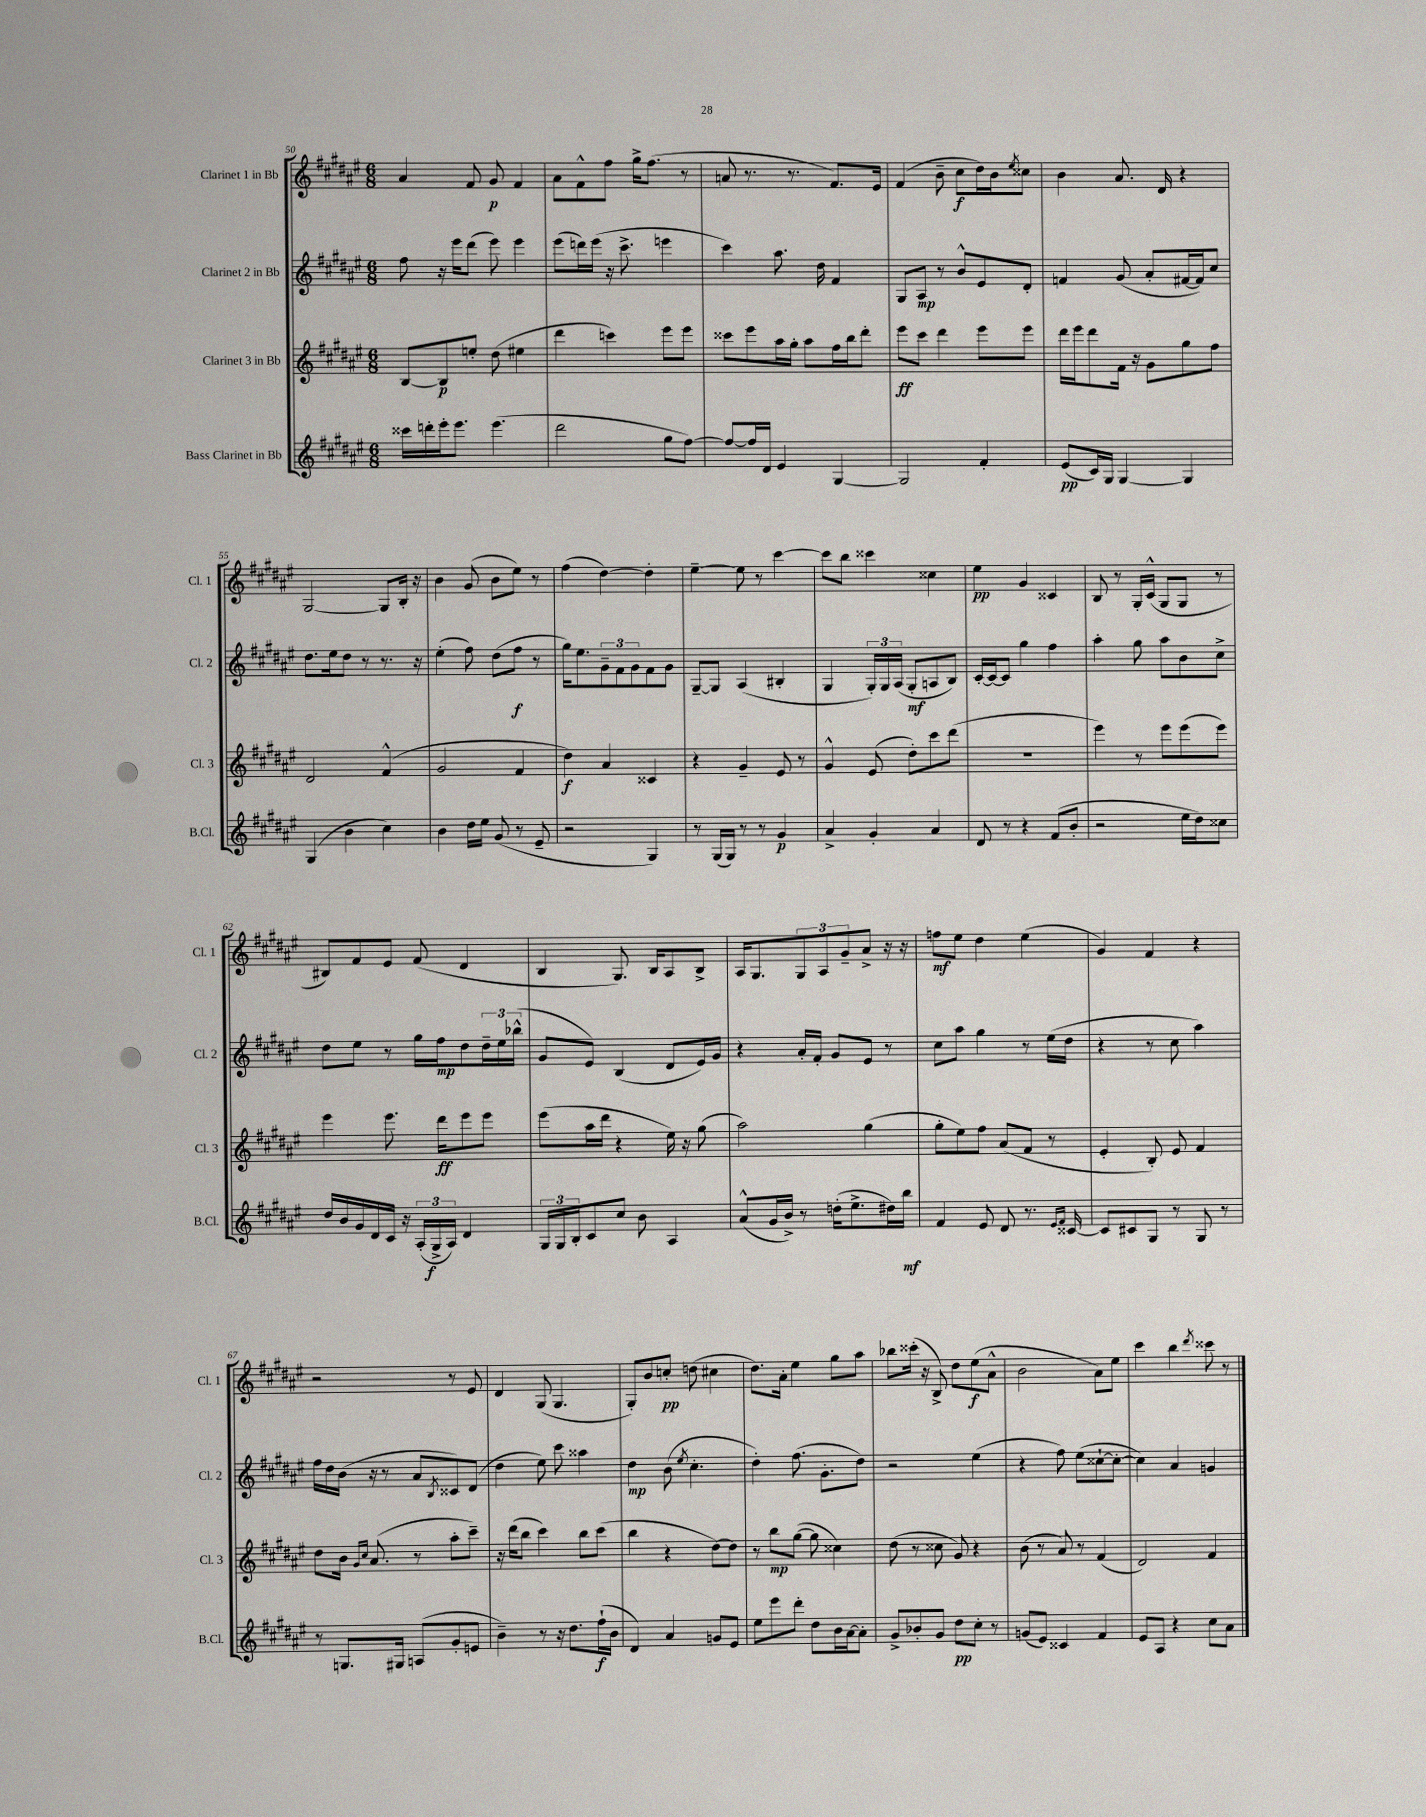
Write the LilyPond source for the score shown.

<<
\new StaffGroup <<
\new Staff = "s0" \with { instrumentName = "Clarinet 1 in Bb" shortInstrumentName = "Cl. 1" } {
    \clef treble \key fis \major \numericTimeSignature \time 6/8
    ais'4 fis'8 gis'8\p fis'4 |
    ais'8 fis'8-^ fis''8 gis''16-> fis''8.( r8 |
    a'8 r8. r8. fis'8.) eis'16 |
    fis'4( b'8-- cis''8\f dis''16) b'16 \acciaccatura { eis''8 } cisis''8 |
    b'4 ais'8. dis'16 r4 |
    gis2~ gis8 b16-. r16 |
    b'4 gis'8( b'8 eis''8) r8 |
    fis''4( dis''4~) dis''4-. |
    eis''4~-- eis''8 r8 cis'''4~ |
    cis'''8 b''8 cisis'''4 cisis''4 |
    eis''4\pp gis'4 cisis'4 |
    b8 r8 gis16-. cis'16-^( gis8 gis8 r8 |
    bis8) fis'8 eis'8 fis'8( dis'4 |
    b4 gis8.) b16 ais8 b8-> |
    ais16 gis8. \tuplet 3/2 { gis8 ais8 gis'8-- } ais'8-> r16 r16 |
    f''8\mf eis''8 dis''4 eis''4( |
    gis'4) fis'4 r4 |
    r2 r8 eis'8 |
    dis'4 gis8( gis4. |
    gis8-.) b'8 c''8-.\pp d''8( cis''4 |
    dis''8.) ais'16-. eis''4 gis''8 ais''8 |
    bes''8 cisis'''16-.( r16 b8->) dis''8 eis''8\f( ais'8-^ |
    b'2 ais'8) eis''8 |
    cis'''4 b''4 \acciaccatura { dis'''8 } cisis'''8 r8 \bar "|." |
}
\new Staff = "s1" \with { instrumentName = "Clarinet 2 in Bb" shortInstrumentName = "Cl. 2" } {
    \clef treble \key fis \major \numericTimeSignature \time 6/8
    fis''8 r16 eis'''16 dis'''8( eis'''8) eis'''4 |
    eis'''8( d'''16) eis'''16( r16 cis'''8.-> e'''4 |
    cis'''4) ais''8. dis''16 fis'4 |
    gis8 ais8\mp r8 b'8-^ eis'8 dis'8-. |
    f'4 gis'8( ais'8-. fis'16~ fis'16) cis''8 |
    dis''8. eis''16 dis''8 r8 r8. r16 |
    eis''4-.( fis''8) dis''8( fis''8\f r8 |
    gis''16) eis''8. \tuplet 3/2 { gis'8-- fis'8 gis'8 } fis'8 gis'8 |
    gis8~-- gis8 ais4( bis4-. |
    gis4 \tuplet 3/2 { gis16-.) gis16 ais16( } gis8-.\mf a8 b8) |
    cis'16~-. cis'16~ cis'8 gis''4 fis''4 |
    ais''4-. gis''8 ais''8 b'8 cis''8-> |
    dis''8 eis''8 r8 gis''16 fis''16\mp dis''8 \tuplet 3/2 { dis''16-- eis''16 bes''16-^( } |
    gis'8 eis'8) b4( dis'8 eis'16) gis'16 |
    r4 ais'16-. fis'16-. gis'8 eis'8 r8 |
    cis''8 ais''8 gis''4 r8 eis''16( dis''16 |
    r4 r8 cis''8 ais''4) |
    fis''16 dis''16 b'16( r16 r8 ais'8 \acciaccatura { b8 } cisis'8) dis'8( |
    dis''4 eis''8) cis'''8 aisis''4 |
    dis''4\mp b'8( \acciaccatura { eis''8 } cis''4.-. |
    dis''4-.) fis''8.( gis'8.-. dis''8) |
    r2 eis''4( |
    r4 fis''8) eis''8( cisis''8~-! cisis''8~-. |
    cisis''4) ais'4 g'4 \bar "|." |
}
\new Staff = "s2" \with { instrumentName = "Clarinet 3 in Bb" shortInstrumentName = "Cl. 3" } {
    \clef treble \key fis \major \numericTimeSignature \time 6/8
    b8~ b8\p e''8-. dis''8( eis''4 |
    dis'''4 c'''4) eis'''8 eis'''8 |
    cisis'''8 eis'''8 ais''16 gis''16-. ais''8 fis''16 b''16 dis'''8-. |
    eis'''8\ff cis'''8 dis'''4 eis'''8 eis'''8 |
    dis'''16 eis'''16 dis'''8 fis'16 r16 gis'8 gis''8 fis''8 |
    dis'2 fis'4-^( |
    gis'2 fis'4 |
    dis''4\f) ais'4 cisis'4 |
    r4 gis'4-- eis'8 r8 |
    gis'4-^ eis'8( dis''8-.) cis'''8 dis'''8( |
    R2. |
    eis'''4) r8 eis'''8 eis'''8( eis'''8) |
    eis'''4 eis'''8. dis'''16\ff eis'''8 eis'''8 |
    eis'''8( ais''16 dis'''16 r4 eis''16) r16 gis''8( |
    ais''2) gis''4( |
    gis''8-. eis''8) fis''8 ais'8( fis'8 r8 |
    eis'4-. b8-.) eis'8 fis'4 |
    dis''8 b'16 \grace { gis'16 cis''16 } ais'8.( r8 ais''8-. cis'''8--) |
    r16 dis'''16( b''8 cis'''4) b''8 cis'''8( |
    b''4 r4 dis''8~) dis''8 |
    r8 b''8\mp gis''8~( gis''8 cisis''4) |
    dis''8( r8 cisis''8 gis'8) r4 |
    b'8( r8 ais'8) r8 fis'4( |
    dis'2) fis'4 \bar "|." |
}
\new Staff = "s3" \with { instrumentName = "Bass Clarinet in Bb" shortInstrumentName = "B.Cl." } {
    \clef treble \key fis \major \numericTimeSignature \time 6/8
    cisis'''16 d'''16-. eis'''16-. eis'''8. eis'''4.( |
    dis'''2 gis''8 fis''8~) |
    fis''8~ fis''16 dis'16 eis'4 gis4~ |
    gis2 fis'4-. |
    eis'8\pp( cis'16) gis16 gis4~ gis4 |
    gis4( b'4 cis''4) |
    b'4 dis''16 eis''16 gis'8( r8 eis'8-- |
    r2 gis4) |
    r8 gis16( gis16) r8 r8 gis'4\p |
    ais'4-> gis'4-. ais'4 |
    dis'8 r8 r4 fis'8( b'8-. |
    r2 eis''16 dis''16) cisis''8 |
    dis''16 b'16 gis'16 dis'16 cis'16 r16 \tuplet 3/2 { ais16-.( gis16->\f ais16) } dis'4 |
    \tuplet 3/2 { gis16 gis16 b16-. } cis'8 cis''8 b'8 ais4 |
    ais'8-^( gis'16 b'16->) r8 d''16-.( eis''8.-> dis''16) b''16\mf |
    fis'4 eis'8 dis'8 r8. \grace { eis'16 fis'16 } cisis'16~ |
    cisis'8 cis'8 gis8 r8 gis8 r8 |
    r8 g8. gis16 a8( gis'8-. e'8 |
    b'4--) r8 r16 dis''8. fis''16-!\f( b'16 |
    dis'4) ais'4 g'8 eis'8 |
    eis''8 eis'''8 dis'''8-. dis''8 b'16 ais'16~ ais'8-. |
    gis'8-> bes'8-. gis'8 dis''8\pp cis''8-. r8 |
    g'8( eis'8) cisis'4 fis'4 |
    eis'8 ais8 r4 cis''8 ais'8 \bar "|." |
}
>>
>>
\layout { \context { \Score currentBarNumber = #50 } }
